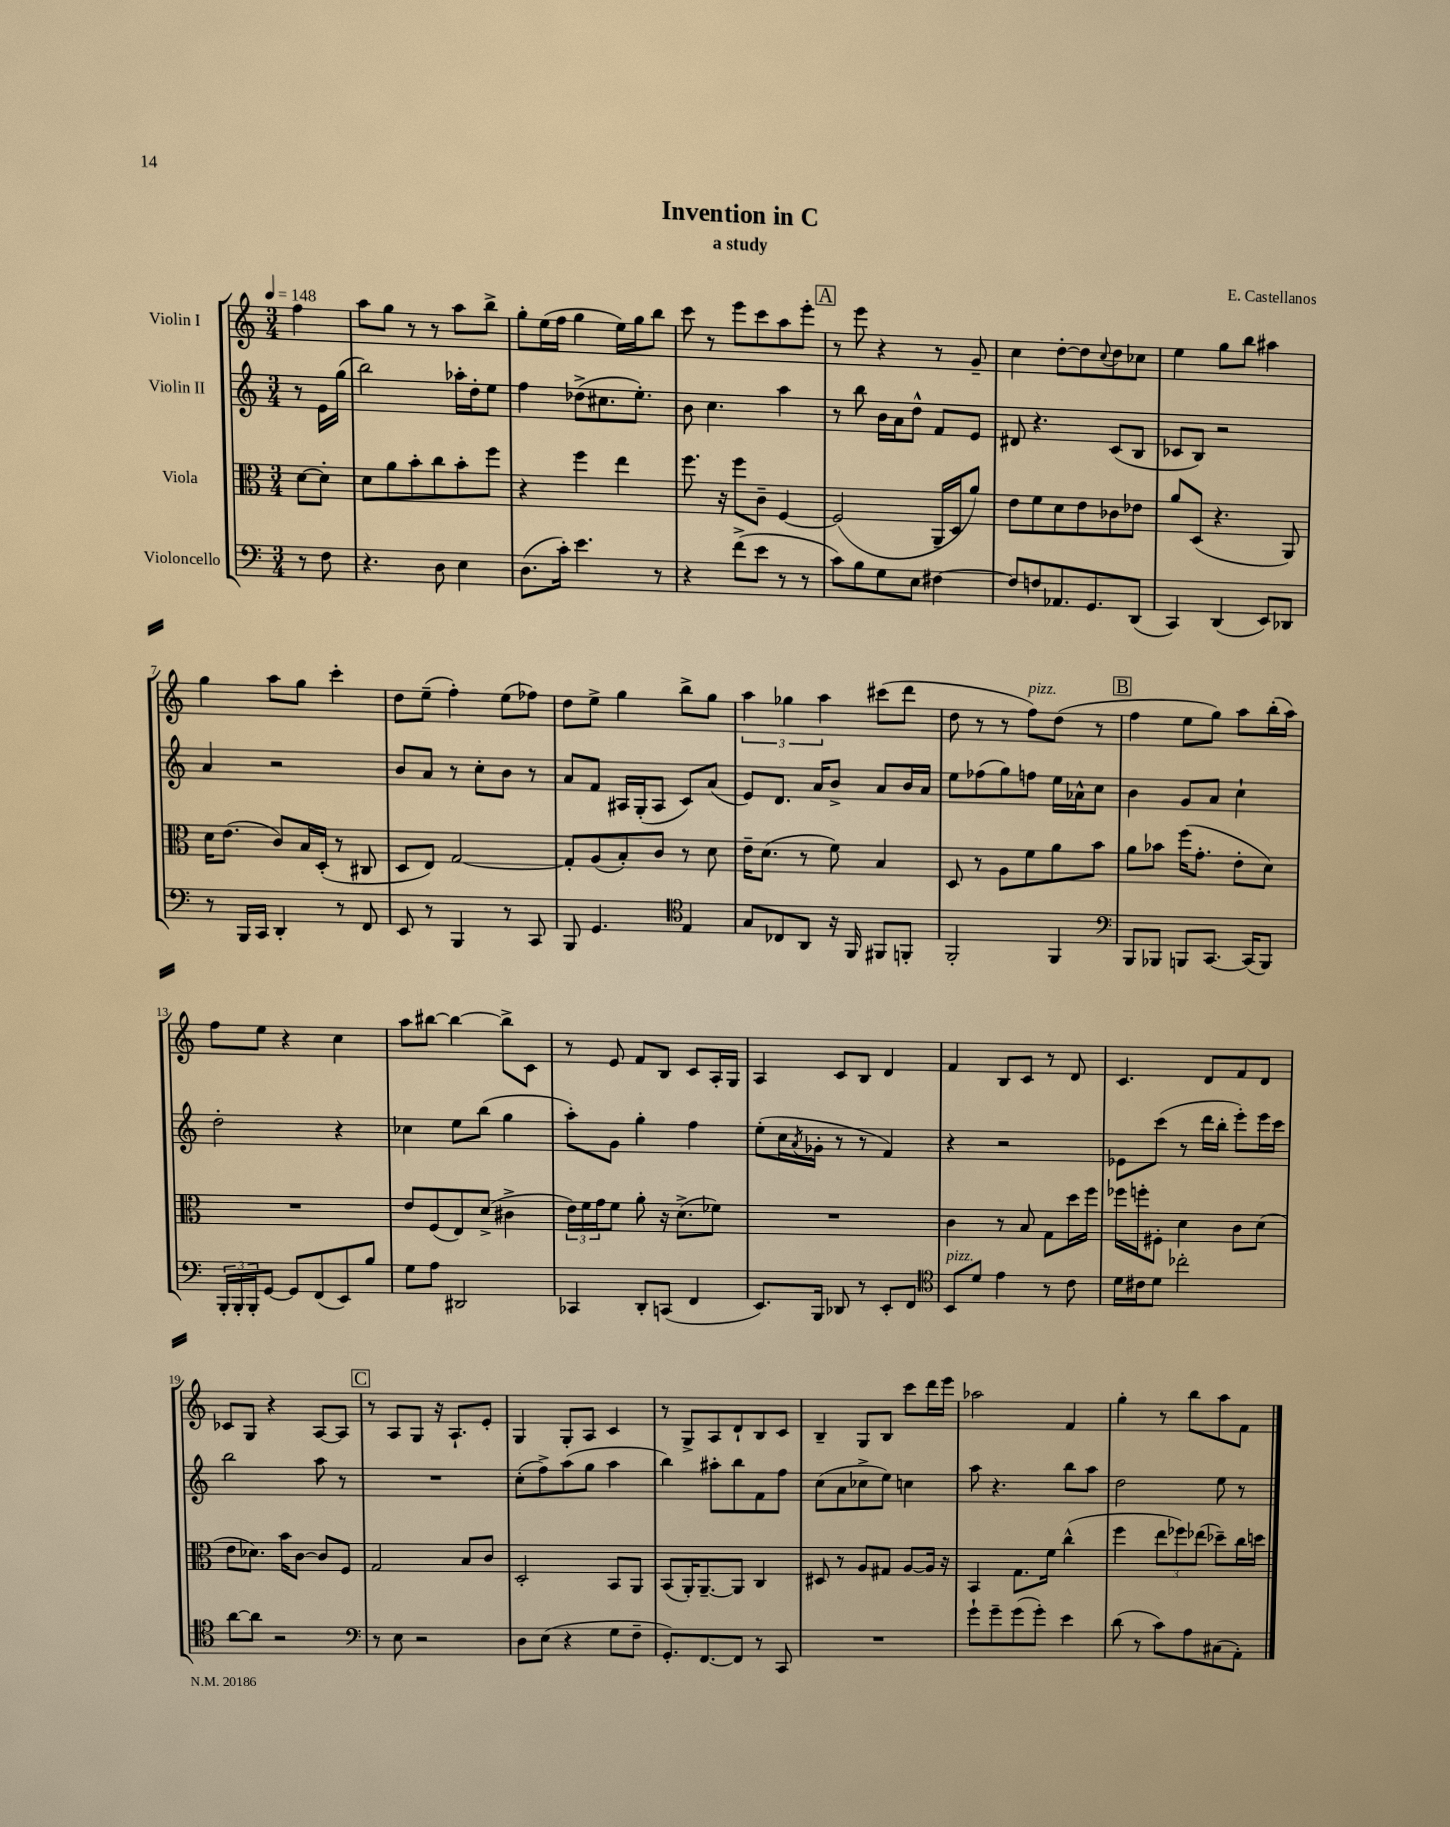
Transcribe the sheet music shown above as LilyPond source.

\header { title = "Invention in C" composer = "E. Castellanos" subtitle = "a study" }
<<
\new StaffGroup <<
\new Staff = "s0" \with { instrumentName = "Violin I" } {
    \clef treble \key c \major \numericTimeSignature \time 3/4 \partial 4 \tempo 4 = 148
    f''4 |
    a''8 g''8 r8 r8 a''8 b''8-> |
    g''8-. e''16( f''16 g''4 e''16) g''16 b''8 |
    c'''8 r8 e'''8 c'''8 a''8 e'''8-. |
    \mark \markup { \box "A" } r8 e'''8 r4 r8 g'8-- |
    c''4 d''8~-. d''8 \appoggiatura { c''8 } d''8 ces''8 |
    e''4 g''8 b''8 ais''4 |
    g''4 a''8 g''8 c'''4-. |
    d''8 e''8--( f''4-.) e''8( fes''8) |
    d''8 e''8-> g''4 b''8-> g''8 |
    \tuplet 3/2 { a''4 ges''4 a''4 } cis'''8( d'''8 |
    d''8 r8 r8 f''8^\markup { \italic "pizz." }) d''8( r8 |
    \mark \markup { \box "B" } f''4 e''8 g''8) a''8 b''16-.( a''16) |
    f''8 e''8 r4 c''4 |
    a''8 bis''8~ bis''4~ bis''8-> c'8 |
    r8 e'8 f'8 b8 c'8 a16-. g16 |
    a4 c'8 b8 d'4 |
    f'4 b8 c'8 r8 d'8 |
    c'4. d'8 f'8 d'8 |
    ces'8 g8 r4 a8~ a8 |
    \mark \markup { \box "C" } r8 a8 g8 r16 a8.-! e'8-. |
    g4 g8-. a8 c'4 |
    r8 g8-> a8 d'8-! b8 c'8 |
    b4-- g8 b8 c'''8 d'''16 e'''16 |
    aes''2 f'4 |
    g''4-. r8 b''8 a''8 f'8 \bar "|." |
}
\new Staff = "s1" \with { instrumentName = "Violin II" } {
    \clef treble \key c \major \numericTimeSignature \time 3/4 \partial 4
    r8 e'16 g''16( |
    b''2) aes''16-. d''16-. e''8 |
    f''4 des''8->( cis''8. e''8.-.) |
    b'8 c''4. a''4 |
    \mark \markup { \box "A" } r8 b''8 b'16 a'16 d''8-^ f'8 e'8 |
    dis'8 r4. c'8( b8 |
    ces'8 b8) r2 |
    a'4 r2 |
    b'8 a'8 r8 c''8-. b'8 r8 |
    a'8 f'8 ais16 g16-.( ais8 c'8) a'8( |
    e'8) d'8. a'16 b'8-> a'8 b'16 a'16 |
    e''8 fes''8( g''8) f''8 e''16 aes'16-^ c''8 |
    \mark \markup { \box "B" } b'4 g'8 a'8 c''4-! |
    d''2-. r4 |
    ces''4 e''8 b''8( g''4 |
    a''8-.) g'8 g''4-. f''4 |
    e''8-.( c''16 \acciaccatura { a'8 } ges'16-. r8 r8 f'4) |
    r4 r2 |
    ees'8 c'''8( r8 d'''16 b''16-. e'''8-.) e'''16 c'''16 |
    b''2 a''8 r8 |
    \mark \markup { \box "C" } R2. |
    c''8-.( f''8->) a''8( g''8 a''4 |
    b''4) ais''8-. b''8 f'8 f''8 |
    c''8( a'8 ces''8-> e''8) c''4 |
    a''8 r4. b''8 a''8 |
    d''2 e''8 r8 \bar "|." |
}
\new Staff = "s2" \with { instrumentName = "Viola" } {
    \clef alto \key c \major \numericTimeSignature \time 3/4 \partial 4
    d'8~ d'8-. |
    d'8 a'8 b'8-. c''8 b'8-. f''8 |
    r4 f''4 e''4 |
    f''8. r16 f''8 c'8-- f4~ |
    \mark \markup { \box "A" } f2( a,16-- d16 a'8) |
    e'8 f'8 d'8 e'8 ces'8 ees'8 |
    a'8 d8( r4. a,8) |
    d'16 e'8.( c'8) b16 d16-.( r8 cis8 |
    d8 e8) g2~ |
    g8-. a8( b8-.) c'8 r8 d'8 |
    e'16-- d'8.( r8 f'8) b4 |
    d8 r8 a8 f'8 a'8 b'8 |
    \mark \markup { \box "B" } a'8 bes'8 f''16( g'8.-. e'8-. d'8) |
    R2. |
    e'8 f8( e8) d'8->( cis'4-> |
    \tuplet 3/2 { e'16) f'16 g'16 } f'8 a'8-. r16 d'8.->( fes'8) |
    R2. |
    c'4 r8 b8 g8 d''16 f''16 |
    fes''16 f''16-. fis8-. d'4 c'8 d'8( |
    e'8 des'8.) b'16 c'8~ c'8 f8 |
    \mark \markup { \box "C" } g2 b8 c'8 |
    d2-. b,8 a,8 |
    b,8( a,16-.) a,8.~-- a,8 c4 |
    dis8 r8 a8 gis8 a8~ a16 r16 |
    b,4 g8. f'16 c''4-^( |
    f''4 \tuplet 3/2 { e''8 fes''8) ees''8( } des''8--) c''16 d''16 \bar "|." |
}
\new Staff = "s3" \with { instrumentName = "Violoncello" } {
    \clef bass \key c \major \numericTimeSignature \time 3/4 \partial 4
    r8 f8 |
    r4. d8 e4 |
    d8.( c'16-.) e'4. r8 |
    r4 f'8->( e'8 r8 r8 |
    \mark \markup { \box "A" } c'8) b8 g8 e8 fis4~ |
    fis8 f8 aes,8. g,8. d,8( |
    c,4) d,4( e,8) des,8 |
    r8 b,,16 c,16 d,4-. r8 f,8 |
    e,8 r8 b,,4 r8 c,8 |
    b,,8 g,4. \clef tenor e4 |
    g8 ces8 a,8 r16 f,16 fis,8 f,8-. |
    f,2-. f,4 |
    \mark \markup { \box "B" } \clef bass b,,8 bes,,8 b,,8 c,8.~ c,16( b,,8) |
    \tuplet 3/2 { b,,16-. b,,16-. b,,16-. } g,8~ g,8 f,8( e,8) b8 |
    g8 a8 dis,2 |
    ces,4 d,8-. c,8( f,4 |
    e,8.) b,,16 des,8 r8 e,8-. f,8 |
    \clef tenor b,8^\markup { \italic "pizz." } d'8 e'4 r8 c'8 |
    d'16 cis'16 d'8 ces''2-. |
    a'8~ a'8 r2 |
    \mark \markup { \box "C" } \clef bass r8 e8 r2 |
    d8 e8( r4 g8 f8-- |
    g,8.-.) f,8.~ f,8 r8 c,8 |
    R2. |
    g'8-! g'8-- g'8( g'8-.) e'4 |
    d'8( r8 c'8) a8 cis8( a,8-.) \bar "|." |
}
>>
>>
